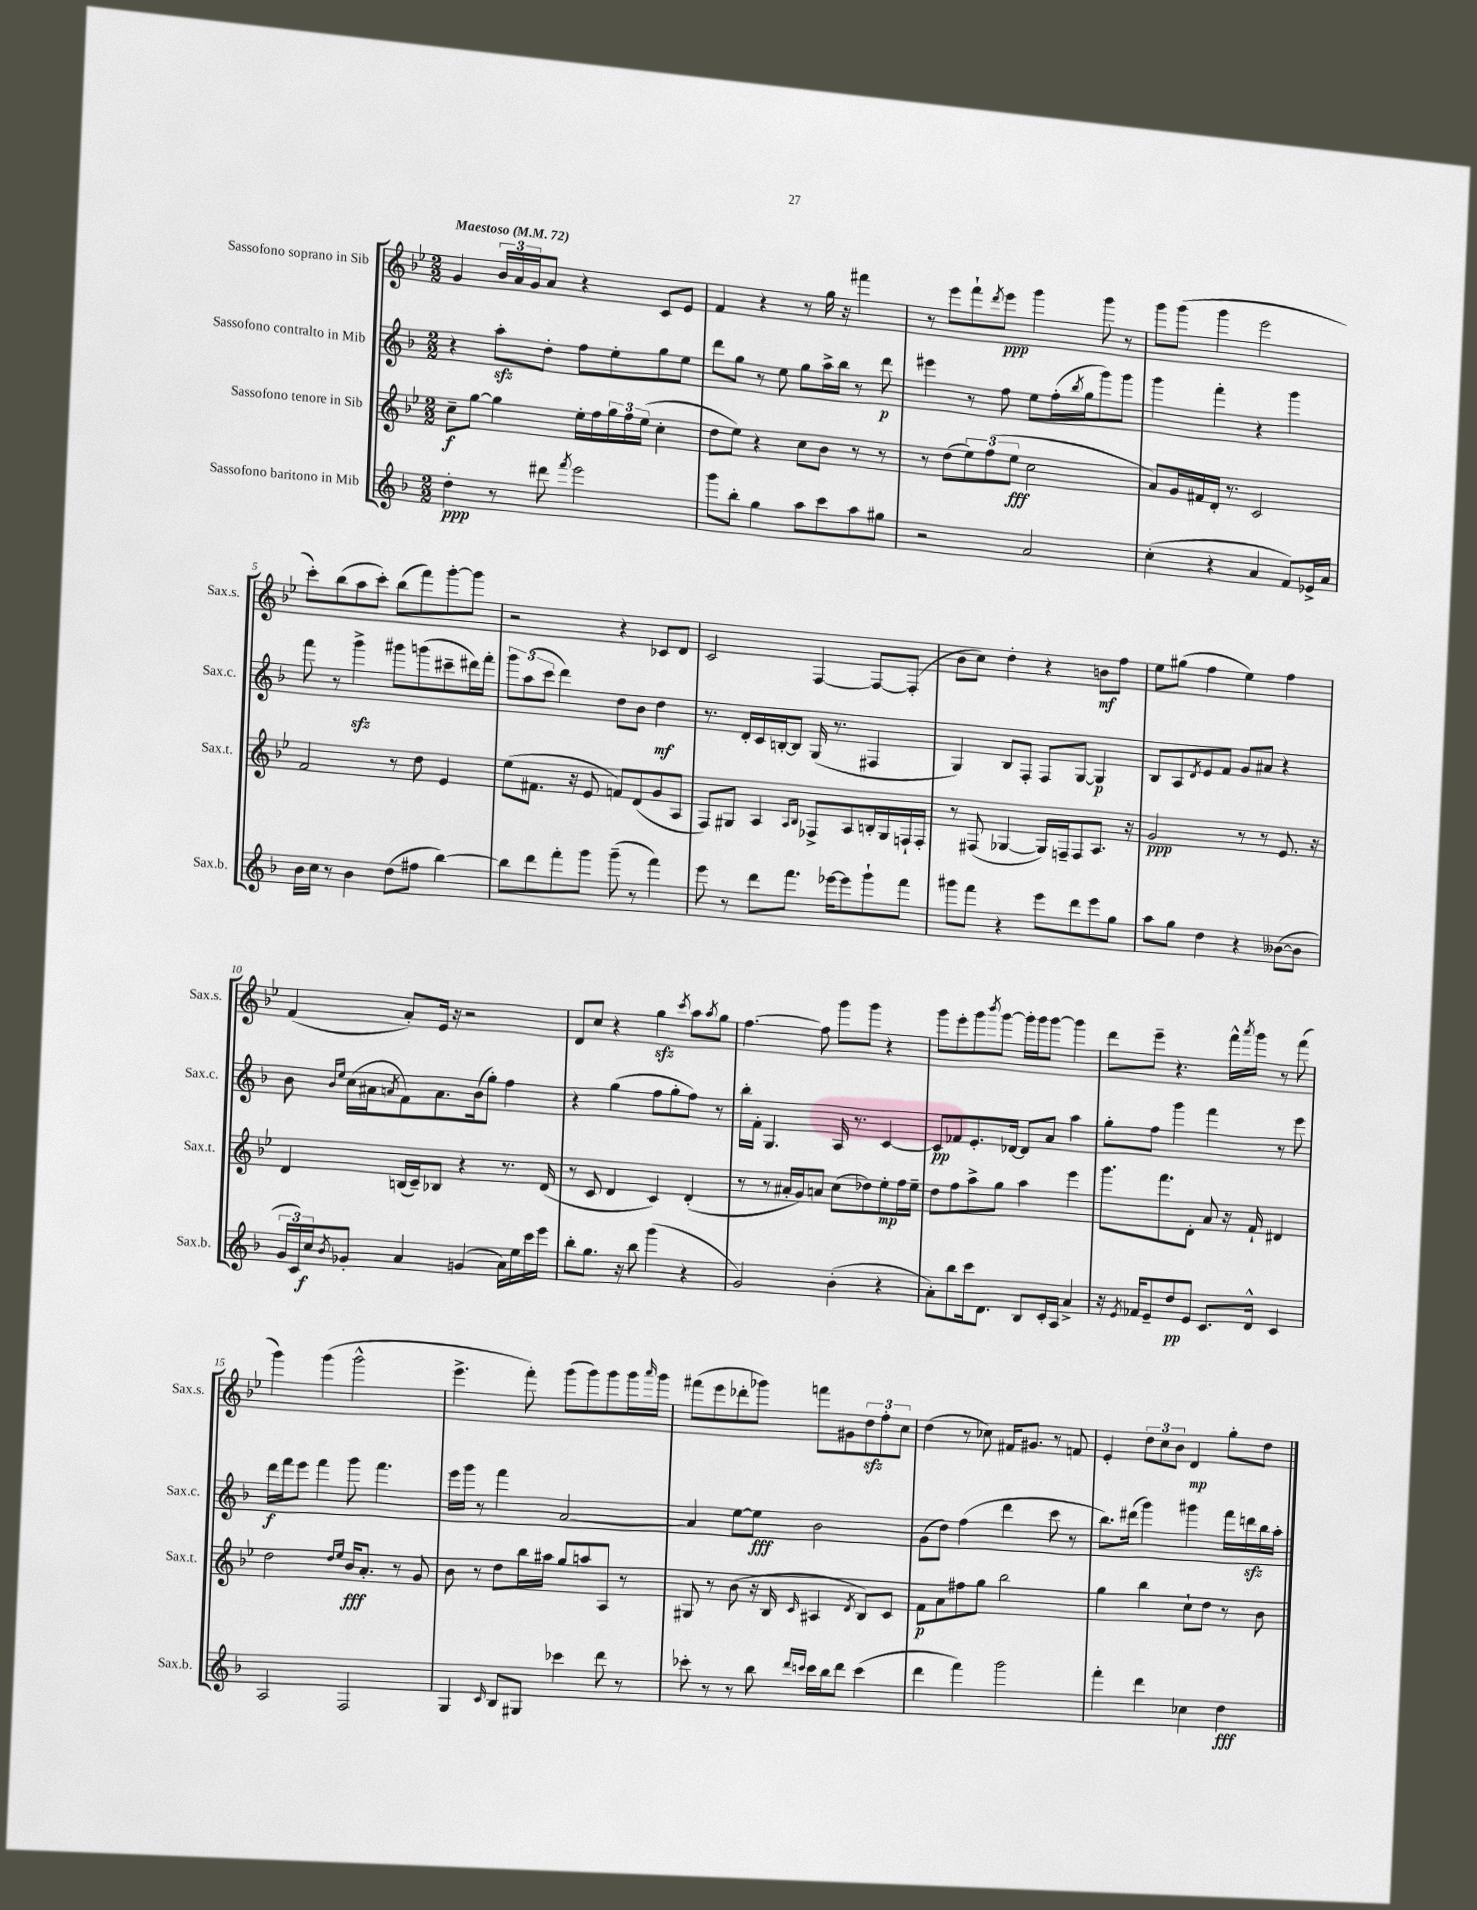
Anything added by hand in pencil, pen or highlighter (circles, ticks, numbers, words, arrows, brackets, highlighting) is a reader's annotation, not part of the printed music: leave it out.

**kern	**dynam	**kern	**dynam	**kern	**dynam	**kern	**dynam
*part4	*part4	*part3	*part3	*part2	*part2	*part1	*part1
*staff4	*staff4	*staff3	*staff3	*staff2	*staff2	*staff1	*staff1
*I"Sassofono baritono in Mib	*	*I"Sassofono tenore in Sib	*	*I"Sassofono contralto in Mib	*	*I"Sassofono soprano in Sib	*
*I'Sax.b.	*	*I'Sax.t.	*	*I'Sax.c.	*	*I'Sax.s.	*
*clefG2	*	*clefG2	*	*clefG2	*	*clefG2	*
*k[b-]	*	*k[b-e-]	*	*k[b-]	*	*k[b-e-]	*
*M2/2	*	*M2/2	*	*M2/2	*	*M2/2	*
*MM72	*	*MM72	*	*MM72	*	*MM72	*
=1	=1	=1	=1	=1	=1	=1	=1
!	!	!	!	!	!	!LO:TX:a:B:t=Maestoso	!
4dd'\	ppp	8cc~\L	f	4r	.	4g/	.
.	.	[8gg\J	.	.	.	.	.
8r	.	4gg\]	.	8aazz'\L	.	24b-/LL	.
.	.	.	.	.	.	24a/	.
.	.	.	.	.	.	24g/J	.
8ddd#X\	.	.	.	8dd'\J	.	8a/J	.
8qfff/	.	.	.	.	.	.	.
2eee\	.	16ee-'\LL	.	8ff\L	.	4r	.
.	.	16ff\	.	.	.	.	.
.	.	24gg\	.	8ee'\	.	.	.
.	.	24ff\	.	.	.	.	.
.	.	(24ee-\JJ	.	.	.	.	.
.	.	4cc'\	.	8gg\	.	8c/L	.
.	.	.	.	8ee\J	.	8e-/J	.
=2	=2	=2	=2	=2	=2	=2	=2
8ggg\L	.	8dd\L	.	8ddd\L	.	4f/	.
8bb-'\J	.	8ee-\J)	.	8gg\J	.	.	.
4gg\	.	4r	.	8r	.	4r	.
.	.	.	.	8ee\	.	.	.
8aa\L	.	8cc\L	.	8gg\L	.	8r	.
8ccc\	.	8b-\J	.	16aa^\L	.	16gg\	.
.	.	.	.	16bb-\JJ	.	16r	.
8aa\	.	8r	.	8r	.	4fff#X\	.
8gg#X\J	.	8r	.	8ddd\	p	.	.
=3	=3	=3	=3	=3	=3	=3	=3
2r	.	8r	.	4eee#X\	.	8r	.
.	.	(8dd\L	.	.	.	8eee-\L	.
.	.	12ee-\)	.	8r	.	8fff`\	.
.	.	(12ff\	.	.	.	.	.
.	.	.	.	.	.	8qddd/	.
.	.	.	.	8ff\	.	8eee-\J	ppp
.	.	12ee-\J	fff	.	.	.	.
2a/	.	2cc\	.	8ee\L	.	4ggg\	.
.	.	.	.	(16ff'\L	.	.	.
.	.	.	.	8qbb-/	.	.	.
.	.	.	.	16gg\J	.	.	.
.	.	.	.	8ggg\)	.	8ggg\	.
.	.	.	.	8ggg\J	.	8r	.
=4	=4	=4	=4	=4	=4	=4	=4
(4cc'\	.	8a/L)	.	4ggg\	.	8ggg\L	.
.	.	16g/L	.	.	.	(8ggg\J	.
.	.	16f#X/	.	.	.	.	.
4r	.	16d'/JJ	.	4fff'\	.	4ggg\	.
.	.	8.r	.	.	.	.	.
4a/	.	2c/	.	4r	.	2eee-\	.
8f/L)	.	.	.	4ggg\	.	.	.
16e-X^/L	.	.	.	.	.	.	.
16a/JJ	.	.	.	.	.	.	.
!!LO:LB:g=z
=5	=5	=5	=5	=5	=5	=5	=5
16b-\LL	.	2f/	.	8fff\	.	8ccc'\L)	.
16cc\JJ	.	.	.	.	.	.	.
8r	.	.	.	8r	.	(8bb-\	.
4b-\	.	.	.	4gggzz^\	.	8aa\	.
.	.	.	.	.	.	8ccc'\J)	.
(8dd\L	.	8r	.	8ggg#X\L	.	(8bb-\L	.
8ff#X\J	.	8dd\	.	(8gggn\	.	8fff\)	.
[4bb-\)	.	4e-/	.	8ccc#X~\	.	[8ggg'\	.
.	.	.	.	16ddd#X\L)	.	8ggg\J]	.
.	.	.	.	16fff'\JJ	.	.	.
=6	=6	=6	=6	=6	=6	=6	=6
8bb-\L]	.	(8ee-\L	.	12ggg\L	.	2r	.
.	.	.	.	(12aa\	.	.	.
8ddd\	.	8.f#X\J	.	.	.	.	.
.	.	.	.	12ccc\J	.	.	.
8fff'\	.	.	.	4ddd\)	.	.	.
.	.	16r	.	.	.	.	.
8ggg\J	.	8e-/	.	.	.	.	.
(8ggg~\	.	8fn/L)	.	8dd\L	.	4r	.
8r	.	(8d/	.	8b-\J	.	.	.
4fff\)	.	8g/	.	4dd\	mf	8c-X/L	.
.	.	8A/J	.	.	.	8d/J	.
=7	=7	=7	=7	=7	=7	=7	=7
8eee\	.	8F/L)	.	8.r	.	2c/	.
8r	.	8G#X/J	.	.	.	.	.
.	.	.	.	16d'/LL	.	.	.
8ddd\L	.	4A/	.	16c/	.	.	.
.	.	.	.	[16Bn'/J	.	.	.
8.fff\J	.	.	.	8B/J]	.	.	.
.	.	16qqA/LL	.	.	.	.	.
.	.	16qqB-/JJ	.	.	.	.	.
.	.	8F-X^/L	.	(16G/	.	[4F/	.
[16eee-X\KL	.	.	.	8.r	.	.	.
8eee-\]	.	8A/	.	.	.	.	.
8ggg`\	.	16Bn'/L	.	4F#X/	.	8F/L_	.
.	.	16G#/	.	.	.	.	.
8fff\J	.	16Fn`/	.	.	.	(8F'/J]	.
.	.	16F'/JJ	.	.	.	.	.
=8	=8	=8	=8	=8	=8	=8	=8
8ggg#X\L	.	8r	.	4G/)	.	8b-\L	.
8fff\J	.	(8F#X/	.	.	.	8cc\J)	.
4r	.	[4G-X/	.	8B-/L	.	4dd'\	.
.	.	.	.	8F'/J	.	.	.
8eee\L	.	16G-/LL])	.	8F/L	.	4r	.
.	.	16Fn~/J	.	.	.	.	.
8ddd\	.	8F/	.	[8G/J	.	.	.
8eee\	.	8.A/J	.	4G/]	p	8bn\L	mf
8gg\J	.	.	.	.	.	8ff\J	.
.	.	16r	.	.	.	.	.
=9	=9	=9	=9	=9	=9	=9	=9
8aa\L	.	2g/	ppp	8B-/L	.	8ee-\L	.
8gg\J	.	.	.	8A/	.	(8gg#X\J	.
.	.	.	.	8qd/	.	.	.
4dd\	.	.	.	8e/	.	4ff\	.
.	.	.	.	8f/J	.	.	.
4r	.	8r	.	8g/L	.	4ee-\)	.
.	.	8r	.	8a#X/J	.	.	.
([8b--X\L	.	8.e-/	.	4r	.	4ff\	.
8b--\J]	.	.	.	.	.	.	.
.	.	16r	.	.	.	.	.
!!LO:LB:g=z
=10	=10	=10	=10	=10	=10	=10	=10
24g/LL	.	4d/	.	8b-\	.	(4f/	.
24c/)	.	.	.	.	.	.	.
24cc/J	f	.	.	.	.	.	.
.	.	.	.	16qqb-/LL	.	.	.
8qb-/	.	.	.	16qqee/JJ	.	.	.
8g-X'/J	.	.	.	(16cc\LL	.	.	.
.	.	.	.	16a#X\J	.	.	.
.	.	.	.	8qan/	.	.	.
4a/	.	(16Bn/LL	.	8f\)	.	8a'/L)	.
.	.	16c~/J)	.	.	.	.	.
.	.	8B-X/J	.	8.a\	.	16e-/Jk	.
.	.	.	.	.	.	16r	.
(4gn/	.	4r	.	.	.	2r	.
.	.	.	.	(16b-\k	.	.	.
.	.	.	.	8gg'\J)	.	.	.
16a\LL)	.	8.r	.	4ff\	.	.	.
16ee\	.	.	.	.	.	.	.
16ccc\	.	.	.	.	.	.	.
16eee\JJ	.	(16d/	.	.	.	.	.
=11	=11	=11	=11	=11	=11	=11	=11
8bb-'\L	.	8r	.	4r	.	8d/L	.
8.gg\J	.	8c/	.	.	.	8cc/J	.
.	.	4d/	.	(4gg\	.	4r	.
16r	.	.	.	.	.	.	.
8bb-\	.	.	.	.	.	.	.
(4ggg\	.	4c/)	.	8ff\L	.	4ggzz\	.
.	.	.	.	8gg'\	.	.	.
.	.	.	.	.	.	8qccc/	.
4r	.	(4d'/	.	8ff\J)	.	8aa\L	.
.	.	.	.	.	.	8qaa/	.
.	.	.	.	8r	.	8gg\J	.
=12	=12	=12	=12	=12	=12	=12	=12
2g/)	.	8r	.	16bb-'\LL	.	[4.ff\	.
.	.	.	.	16f'\JJ	.	.	.
.	.	8r	.	4.G/	.	.	.
.	.	16a#X'/LL	.	.	.	.	.
.	.	16g/J)	.	.	.	.	.
.	.	8an/J	.	.	.	8ff\]	.
(4b-'\	.	(8cc\L	.	16A/	.	8ggg\L	.
.	.	.	.	8.r	.	.	.
.	.	8dd-X\)	.	.	.	8ggg\J	.
4r	.	8ee-'\	mp	[4c/	.	4r	.
.	.	16ff\L	.	.	.	.	.
.	.	16ee-~\JJ	.	.	.	.	.
=13	=13	=13	=13	=13	=13	=13	=13
8a'\L)	.	8dd\L	.	8c/L]	pp	8ggg\L	.
8bb-\	.	8ff\	.	8f-X/	.	8eee-'\	.
16ccc\k	.	8aa^\	.	8.e'/	.	8ggg\	.
8.d\J	.	.	.	.	.	.	.
.	.	.	.	.	.	8qbbb-/	.
.	.	8gg\J	.	.	.	[8ggg\J	.
.	.	.	.	[16d-X/Jk	.	.	.
8B-/L	.	4aa\	.	8d-/L]	.	16ggg'\LL]	.
.	.	.	.	.	.	16ggg\J	.
16c'/L	.	.	.	8a/J	.	[8ggg\J	.
16A/JJ	.	.	.	.	.	.	.
4a^/	.	4eee-\	.	4aa\	.	4ggg\]	.
=14	=14	=14	=14	=14	=14	=14	=14
16r	.	8.ggg\L	.	8gg'\L	.	8ddd\L	.
8qe/	.	.	.	.	.	.	.
16f-X/KL	.	.	.	.	.	.	.
8e~/	.	.	.	8ff\J	.	8eee-~\J	.
.	.	8.fff\	.	.	.	.	.
8dd/	pp	.	.	4ggg\	.	4.r	.
8e/J	.	8d'\J	.	.	.	.	.
8.c/L	.	8a/	.	4fff\	.	.	.
.	.	16r	.	.	.	16fff^^\LL	.
.	.	.	.	.	.	8qaaa/	.
16d^^/Jk	.	16f`/	.	.	.	16ggg\JJ	.
4c/	.	4d#X/	.	8r	.	8r	.
.	.	.	.	8eee\	.	(8fff\	.
!!LO:LB:g=z
=15	=15	=15	=15	=15	=15	=15	=15
2A/	.	2dd\	.	16ddd\LL	f	4ggg\)	.
.	.	.	.	16fff\J	.	.	.
.	.	.	.	8eee\J	.	.	.
.	.	.	.	4fff\	.	(4ggg\	.
.	.	16qqdd/LL	.	.	.	.	.
.	.	16qqee-/JJ	.	.	.	.	.
2F/	.	16b-/KL	fff	8ggg\	.	2ggg^^\	.
.	.	8.a'/J	.	.	.	.	.
.	.	.	.	4.fff\	.	.	.
.	.	8r	.	.	.	.	.
.	.	8g/	.	.	.	.	.
=16	=16	=16	=16	=16	=16	=16	=16
4G/	.	8b-\	.	16eee\LL	.	4.eee-^\	.
.	.	.	.	16ggg\JJ	.	.	.
.	.	8r	.	8r	.	.	.
16qqc/	.	.	.	.	.	.	.
8B-/L	.	8dd\L	.	4fff\	.	.	.
8G#X/J	.	16bb-\L	.	.	.	8fff'\)	.
.	.	16aa#X\JJ	.	.	.	.	.
4ccc-X\	.	8gg/L	.	[2a/	.	(8ggg\L	.
.	.	8aan/	.	.	.	8ggg\)	.
8ddd\	.	8A/J	.	.	.	8ggg\	.
8r	.	8r	.	.	.	16ggg\L	.
.	.	.	.	.	.	16qqaaa/	.
.	.	.	.	.	.	16ggg\JJ	.
=17	=17	=17	=17	=17	=17	=17	=17
8ccc-X'\	.	8G#X/	.	4a/]	.	(8fff#X\L	.
8r	.	8r	.	.	.	8eee-\	.
8r	.	(8b-\	.	[8ee\L	.	8ddd-X'\	.
8bb-\	.	16r	.	8ee\J]	fff	8ggg-X\J)	.
.	.	16B-/	.	.	.	.	.
16qqddd/LL	.	.	.	.	.	.	.
16qqcccn/JJ	.	16qqc/	.	.	.	.	.
16ccc\LL	.	4A#X/	.	2b-\	.	8fffn\L	.
16bb-\J	.	.	.	.	.	.	.
8ddd\J	.	.	.	.	.	8g#X\	.
.	.	8qd/	.	.	.	.	.
(4ccc\	.	8B-/L)	.	.	.	12ddzz\	.
.	.	.	.	.	.	12ff'\	.
.	.	8c/J	.	.	.	.	.
.	.	.	.	.	.	12cc\J	.
=18	=18	=18	=18	=18	=18	=18	=18
4ddd\	.	8f\L	p	(8g\L	.	(4dd\	.
.	.	8a\	.	8dd\J)	.	.	.
4fff\)	.	8ff#X\	.	(4ff\	.	8r	.
.	.	8gg\J	.	.	.	8cc-X\)	.
2ggg\	.	2bb-\	.	4ddd\	.	16f#X/KL	.
.	.	.	.	.	.	8.g#X/J	.
.	.	.	.	8ccc\	.	8r	.
.	.	.	.	8r	.	8fn/	.
=19	=19	=19	=19	=19	=19	=19	=19
4fff'\	.	4gg\	.	8.bb-\L)	.	4e-'/	.
.	.	.	.	(16ddd#X\Jk	.	.	.
4ddd\	.	4bb-\	.	4ggg\)	.	12dd\L	.
.	.	.	.	.	.	12cc\	.
.	.	.	.	.	.	12b-\J	.
4cc-X\	.	8cc`\L	.	4ggg#X\	.	4d/	mp
.	.	8dd\J	.	.	.	.	.
4dd\	fff	8r	.	16fff\LL	.	8gg'\L	.
.	.	.	.	16dddnzz\	.	.	.
.	.	8b-\	.	16bb-\	.	8dd\J	.
.	.	.	.	16aa'\JJ	.	.	.
==	==	==	==	==	==	==	==
*-	*-	*-	*-	*-	*-	*-	*-
